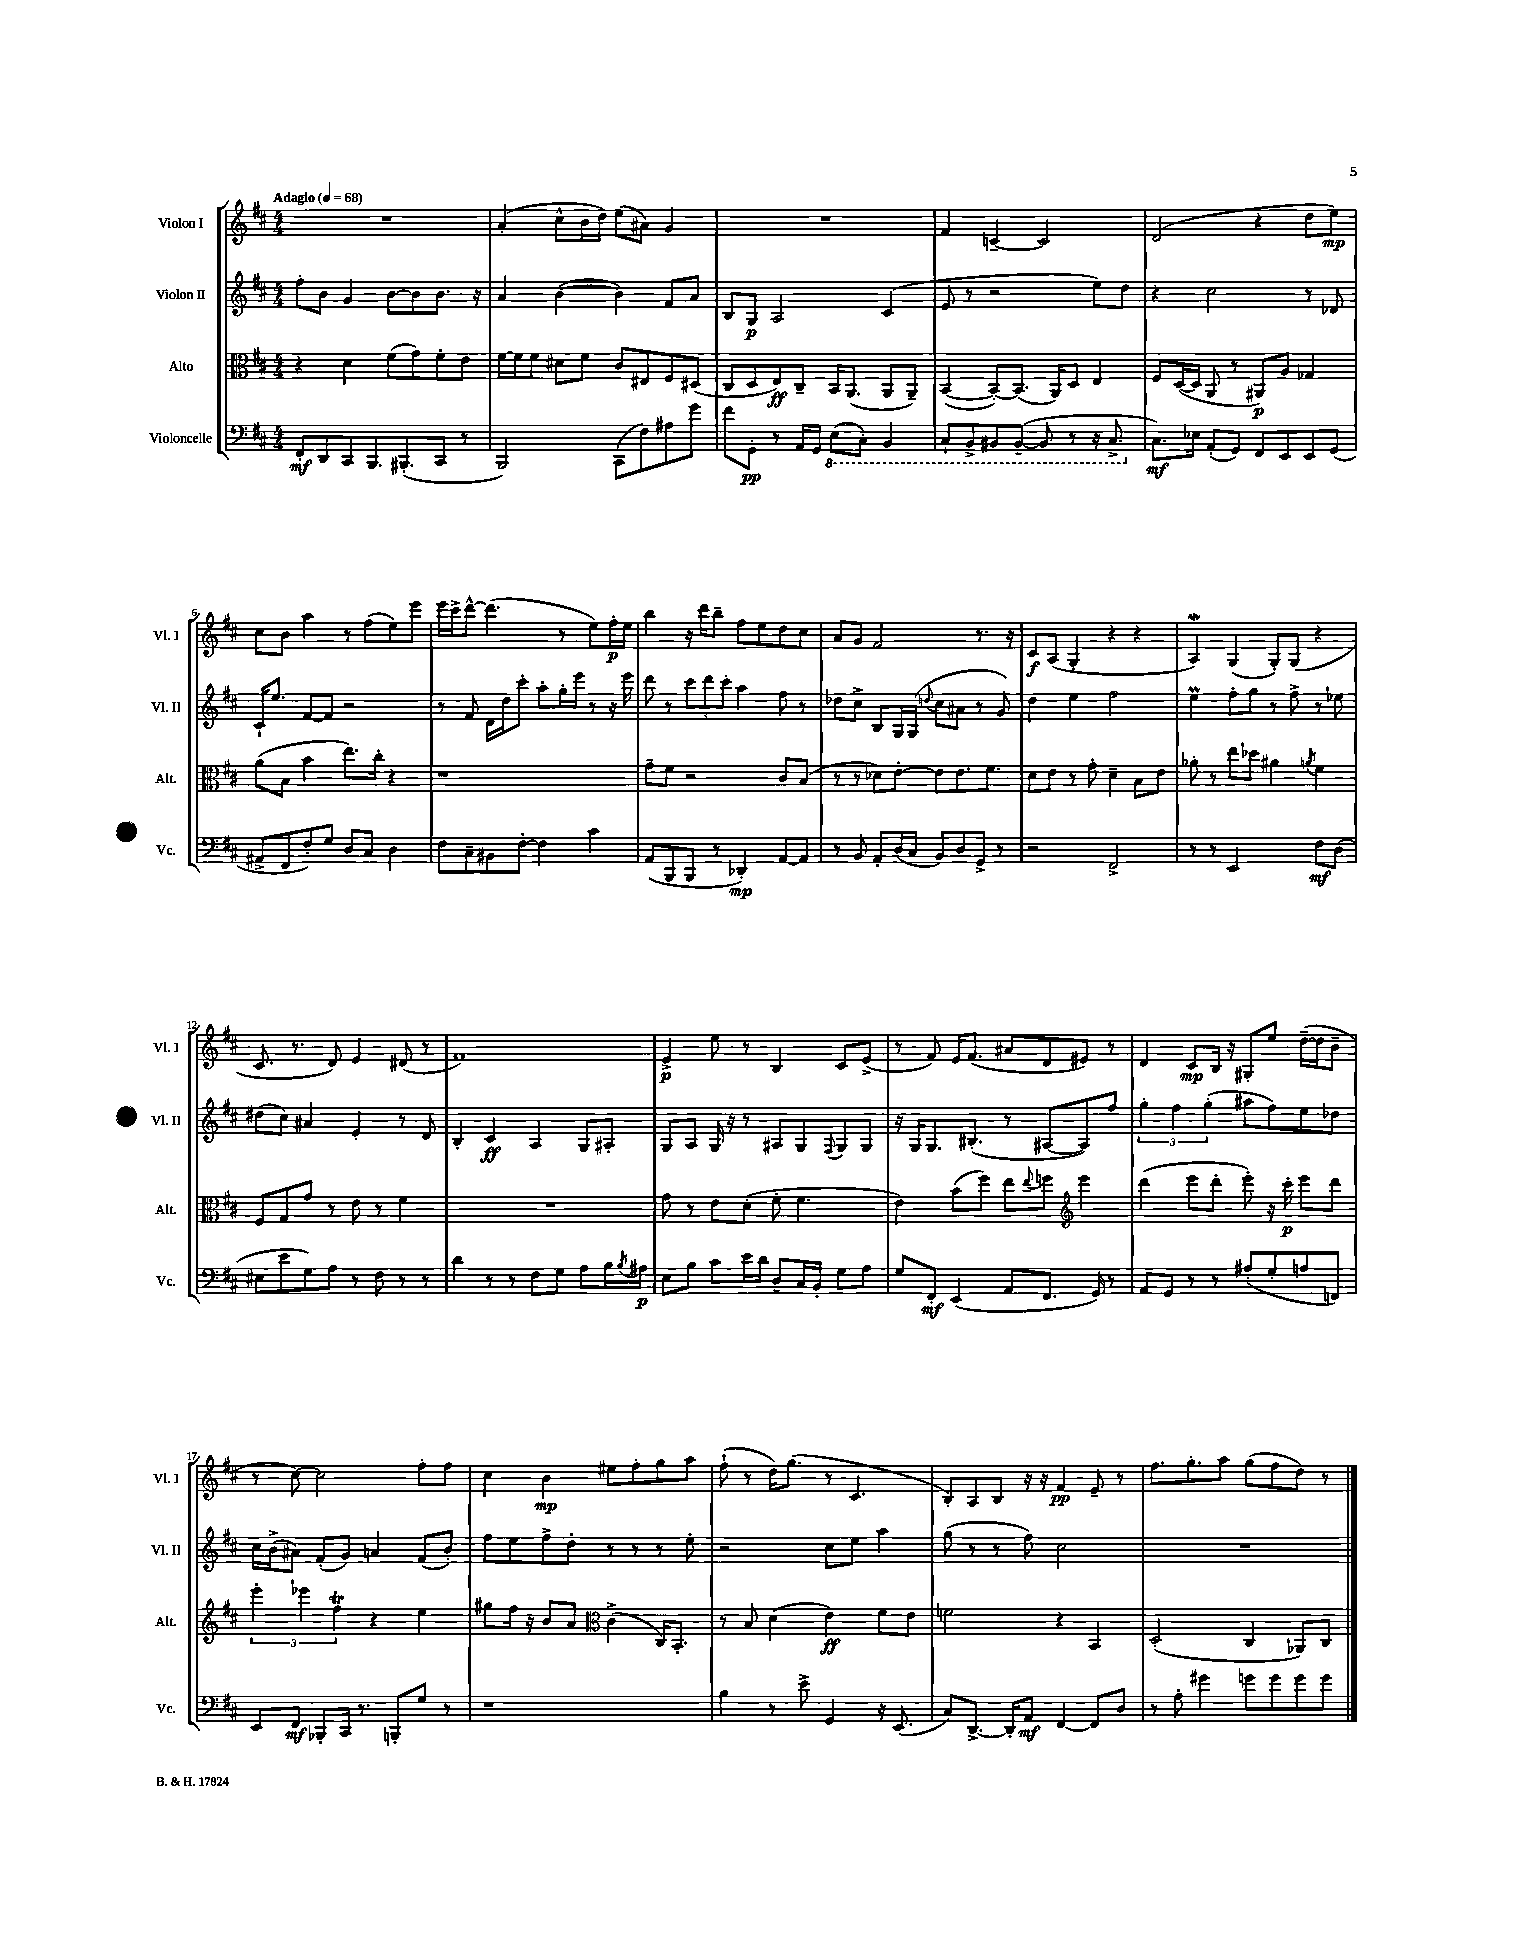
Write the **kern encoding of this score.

**kern	**dynam	**kern	**dynam	**kern	**dynam	**kern	**dynam
*part4	*part4	*part3	*part3	*part2	*part2	*part1	*part1
*staff4	*staff4	*staff3	*staff3	*staff2	*staff2	*staff1	*staff1
*I"Violoncelle	*	*I"Alto	*	*I"Violon II	*	*I"Violon I	*
*I'Vc.	*	*I'Alt.	*	*I'Vl. II	*	*I'Vl. I	*
*clefF4	*	*clefC3	*	*clefG2	*	*clefG2	*
*k[f#c#]	*	*k[f#c#]	*	*k[f#c#]	*	*k[f#c#]	*
*M4/4	*	*M4/4	*	*M4/4	*	*M4/4	*
*MM68	*	*MM68	*	*MM68	*	*MM68	*
=1	=1	=1	=1	=1	=1	=1	=1
!	!	!	!	!	!	!LO:TX:a:B:t=Adagio	!
8FF#'/L	mf	4r	.	8ff#'\L	.	1r	.
8DD/	.	.	.	8b\J	.	.	.
8CC#/	.	4d\	.	4g/	.	.	.
8.BBB/	.	.	.	.	.	.	.
.	.	(8f#\L	.	[8b\L	.	.	.
(8.BBB#X'/	.	.	.	.	.	.	.
.	.	8g\)	.	8b\]	.	.	.
8CC#/J	.	8f#'\	.	8.b\J	.	.	.
8r	.	8e\J	.	.	.	.	.
.	.	.	.	16r	.	.	.
=2	=2	=2	=2	=2	=2	=2	=2
2BBB/)	.	[16f#\LL	.	4a/	.	(4a'/	.
.	.	16f#\J]	.	.	.	.	.
.	.	8f#\J	.	.	.	.	.
.	.	8d#X\L	.	([4b\	.	8cc#^^\L	.
.	.	8f#\J	.	.	.	16b\L	.
.	.	.	.	.	.	16dd\JJ)	.
(8CC#\L	.	8c#/L	.	4b\])	.	(8ee\L	.
8F#\)	.	8E#X/	.	.	.	8a#X\J)	.
8A#X\	.	8F#/	.	8f#/L	.	4g/	.
8g\J	.	(8D#X/J	.	8a/J	.	.	.
=3	=3	=3	=3	=3	=3	=3	=3
8f#\L	.	8C#/L	.	8B/L	.	1r	.
8GG'\J	pp	8D/	.	8G/J	p	.	.
8r	.	8E/)	ff	2A/	.	.	.
16AA/LL	.	8C#~/J	.	.	.	.	.
16GG/JJ	.	.	.	.	.	.	.
*8ba	*	*	*	*	*	*	*
(8EE\L	.	16BB/KL	.	.	.	.	.
.	.	(8.AA/J	.	.	.	.	.
8CC#'\J)	.	.	.	.	.	.	.
4BBB/	.	8AA/L	.	(4c#/	.	.	.
.	.	8AA~/J)	.	.	.	.	.
=4	=4	=4	=4	=4	=4	=4	=4
8CC#`/L	.	([4BB/	.	8e/	.	4f#/	.
8BBB^/	.	.	.	8r	.	.	.
8BBB#X/	.	8BB'/L_)	.	2r	.	[4cn~/	.
([8BBB#~/J	.	(8.BB/J]	.	.	.	.	.
8BBB#/]	.	.	.	.	.	2c/]	.
.	.	16AA/KL)	.	.	.	.	.
8r	.	8D/J	.	.	.	.	.
16r	.	4E/	.	8ee\L)	.	.	.
8.CC#^/	.	.	.	.	.	.	.
.	.	.	.	8dd\J	.	.	.
=5	=5	=5	=5	=5	=5	=5	=5
*X8ba	*	*	*	*	*	*	*
8.C#\L)	mf	8F#/L	.	4r	.	(2d/	.
.	.	([16D/L	.	.	.	.	.
16E-X\Jk	.	16D/JJ]	.	.	.	.	.
(8AA'/L	.	8AA/	.	2cc#\	.	.	.
8GG/J)	.	8r	.	.	.	.	.
8FF#/L	.	8AA#X/L)	p	.	.	4r	.
8EE/	.	8A/J	.	.	.	.	.
8EE/	.	4G-X/	.	8r	.	8dd\L	.
(8GG/J	.	.	.	8d-X/	.	8ee\J)	mp
!!LO:LB:g=z
=6	=6	=6	=6	=6	=6	=6	=6
8AA#X^/L	.	(8a\L	.	16c#`/KL	.	8cc#\L	.
.	.	.	.	8.ee/J	.	.	.
8FF#/	.	8B\J	.	.	.	8b\J	.
8F#'/)	.	4b\	.	[8f#/L	.	4aa\	.
8G/J	.	.	.	8f#/J]	.	.	.
8D/L	.	8.ee\L)	.	2r	.	8r	.
8C#/J	.	.	.	.	.	(8ff#\L	.
.	.	16cc#'\Jk	.	.	.	.	.
4D\	.	4r	.	.	.	8ee\)	.
.	.	.	.	.	.	8eee\J	.
=7	=7	=7	=7	=7	=7	=7	=7
8F#\L	.	1r	.	8r	.	16eee\LL	.
.	.	.	.	.	.	16ccc#^\J	.
8C#~\	.	.	.	8f#/	.	[8ddd^^\J	.
8BB#X\	.	.	.	16d\LL	.	(4.ddd\]	.
.	.	.	.	16dd\J	.	.	.
[8F#'\J	.	.	.	8ccc#'\J	.	.	.
4F#\]	.	.	.	8aa'\L	.	.	.
.	.	.	.	16gg'\L	.	8r	.
.	.	.	.	16eee\JJ	.	.	.
4c#\	.	.	.	8r	.	8ee\L)	.
.	.	.	.	16r	.	16ff#'\L	p
.	.	.	.	16eee\	.	16ee\JJ	.
=8	=8	=8	=8	=8	=8	=8	=8
(8AA/L	.	8g~\L	.	8ddd\	.	4bb\	.
8BBB/	.	8f#\J	.	8r	.	.	.
8BBB/J	.	2r	.	12ccc#\L	.	16r	.
.	.	.	.	.	.	16ddd\KL	.
.	.	.	.	12ddd\	.	.	.
8r	.	.	.	.	.	8bb~\J	.
.	.	.	.	12ccc#'\J	.	.	.
4DD-X'/)	mp	.	.	4aa\	.	8ff#\L	.
.	.	.	.	.	.	8ee\	.
[8AA/L	.	8c#/L	.	8ff#\	.	8dd\	.
8AA/J]	.	(8B/J	.	8r	.	8cc#\J	.
=9	=9	=9	=9	=9	=9	=9	=9
8r	.	8r	.	8dd-X\L	.	8a/L	.
8BB/	.	8r	.	8cc#^\J	.	8g/J	.
8AA'/L	.	8d-X\L)	.	8B/L	.	2f#/	.
(16D/L	.	[8e'\J	.	16G/L	.	.	.
16C#/JJ	.	.	.	(16G/JJ	.	.	.
.	.	.	.	8qqddn/	.	.	.
8BB/L)	.	8e\L]	.	8cc#\L	.	.	.
8D/	.	8.e\	.	8a#X\J	.	.	.
8GG^/J	.	.	.	8r	.	8.r	.
.	.	8.f#\J	.	.	.	.	.
8r	.	.	.	8g/)	.	.	.
.	.	.	.	.	.	16r	.
=10	=10	=10	=10	=10	=10	=10	=10
2r	.	8d\L	.	4dd\	.	8c#/L	f
.	.	8e\J	.	.	.	(8A/J	.
.	.	8r	.	4ee\	.	4G'/	.
.	.	8g'\	.	.	.	.	.
2FF#^/	.	4d~\	.	2ff#\	.	4r	.
.	.	8B\L	.	.	.	4r	.
.	.	8e\J	.	.	.	.	.
=11	=11	=11	=11	=11	=11	=11	=11
8r	.	8a-X'\	.	4eeM\	.	4AW/)	.
8r	.	8r	.	.	.	.	.
2EE/	.	8ee\L	.	8ff#'\L	.	(4G/	.
.	.	8dd-X\J	.	8gg\J	.	.	.
.	.	4a#X\	.	8r	.	8G'/L)	.
.	.	.	.	8ff#^\	.	(8G/J	.
.	.	8qan/	.	.	.	.	.
8F#\L	mf	4f#\	.	8r	.	4r	.
(8D\J	.	.	.	8ee-X\	.	.	.
!!LO:LB:g=z
=12	=12	=12	=12	=12	=12	=12	=12
8E#X\L	.	8F#/L	.	(8dd#X\L	.	8.c#/	.
8e\	.	8G/	.	8cc#\J)	.	.	.
.	.	.	.	.	.	8.r	.
8G\)	.	8g/J	.	4a#X/	.	.	.
8A\J	.	8r	.	.	.	8d/)	.
8r	.	8e\	.	4e'/	.	4e/	.
8F#\	.	8r	.	.	.	.	.
8r	.	4f#\	.	8r	.	(8d#X/	.
8r	.	.	.	8d/	.	8r	.
=13	=13	=13	=13	=13	=13	=13	=13
4d\	.	1r	.	4B'/	.	1f#)	.
8r	.	.	.	4c#/	ff	.	.
8r	.	.	.	.	.	.	.
8F#\L	.	.	.	4A/	.	.	.
8G\J	.	.	.	.	.	.	.
8A\L	.	.	.	8G/L	.	.	.
16B\L	.	.	.	8A#X'/J	.	.	.
8qB/	.	.	.	.	.	.	.
16A#X\JJ	p	.	.	.	.	.	.
=14	=14	=14	=14	=14	=14	=14	=14
8E\L	.	8g\	.	8G/L	.	4e^/	p
8B\J	.	8r	.	8A/J	.	.	.
8c#\L	.	8e\L	.	16G/	.	8ee\	.
.	.	.	.	16r	.	.	.
16e\L	.	(8d'\J	.	8r	.	8r	.
16d\JJ	.	.	.	.	.	.	.
8D~/L	.	8f#'\	.	8A#X/L	.	4B/	.
16C#/L	.	4.f#\	.	8G/	.	.	.
16BB'/JJ	.	.	.	.	.	.	.
.	.	.	.	8qqF#/	.	.	.
8G\L	.	.	.	8G/	.	8c#/L	.
8A\J	.	.	.	8G/J	.	(8e^/J	.
=15	=15	=15	=15	=15	=15	=15	=15
8G/L	.	4e\)	.	16r	.	8r	.
.	.	.	.	16G/KL	.	.	.
8FF#'/J	mf	.	.	8.G/	.	8f#/)	.
(4EE/	.	(8b\L	.	.	.	16e/KL	.
.	.	.	.	(8.B#X'/J	.	(8.f#/J	.
.	.	8ff#\J)	.	.	.	.	.
8AA/L	.	8ee\L	.	8r	.	8a#X/L	.
.	.	8qqee/	.	.	.	.	.
8.FF#/J	.	8ffn\J	.	[8A#X/L	.	8d/	.
*	*	*clefG2	*	*	*	*	*
.	.	4eee\	.	8A#/])	.	8e#X/J)	.
16GG/)	.	.	.	.	.	.	.
8r	.	.	.	8ff#/J	.	8r	.
=16	=16	=16	=16	=16	=16	=16	=16
8AA/L	.	(4ddd\	.	6gg'\	.	4d/	.
8GG/J	.	.	.	.	.	.	.
.	.	.	.	6ff#\	.	.	.
8r	.	8eee\L	.	.	.	8c#/L	mp
.	.	.	.	(6gg'\	.	.	.
8r	.	8ddd'\J	.	.	.	16B/Jk	.
.	.	.	.	.	.	16r	.
(8A#X'/L	.	8eee'\)	.	8aa#X\L	.	8G#X'/L	.
8G'/	.	16r	.	8ff#\)	.	8ee/J	.
.	.	16ccc#'\	p	.	.	.	.
8An/	.	8eee\L	.	8ee\	.	([16dd~\LL	.
.	.	.	.	.	.	16dd\J]	.
8FFn/J)	.	8ddd\J	.	8dd-X\J	.	8b~\J	.
!!LO:LB:g=z
=17	=17	=17	=17	=17	=17	=17	=17
8EE/L	.	6eee'\	.	16cc#\LL	.	8r	.
.	.	.	.	(16b^\J	.	.	.
8FF#/J	mf	.	.	8a#X\J)	.	[8cc#\)	.
.	.	6eee-X\	.	.	.	.	.
8BBB-X'/L	.	.	.	(8f#'/L	.	2cc#\]	.
.	.	6ff#t\	.	.	.	.	.
16CC#/Jk	.	.	.	8g/J)	.	.	.
8.r	.	.	.	.	.	.	.
.	.	4r	.	4an/	.	.	.
8BBBn'/L	.	.	.	.	.	.	.
8G/J	.	4ee\	.	(8f#/L	.	8ff#'\L	.
8r	.	.	.	8b'/J)	.	8ff#\J	.
=18	=18	=18	=18	=18	=18	=18	=18
1r	.	8gg#X\L	.	8ff#\L	.	4cc#\	.
.	.	16ff#\Jk	.	8ee\	.	.	.
.	.	16r	.	.	.	.	.
.	.	8b/L	.	8ff#^\	.	4b\	mp
.	.	8a/J	.	8dd'\J	.	.	.
*	*	*clefC3	*	*	*	*	*
.	.	(4c#^\	.	8r	.	8ee#X\L	.
.	.	.	.	8r	.	8ff#'\	.
.	.	16C#/KL)	.	8r	.	8gg\	.
.	.	8.BB'/J	.	.	.	.	.
.	.	.	.	8ee'\	.	8aa\J	.
=19	=19	=19	=19	=19	=19	=19	=19
4B\	.	8r	.	2r	.	(8ff#`\	.
.	.	8B/	.	.	.	8r	.
8r	.	(4d\	.	.	.	16dd\KL)	.
.	.	.	.	.	.	(8.gg\J	.
8e^\	.	.	.	.	.	.	.
4GG/	.	4e\)	ff	8cc#\L	.	8r	.
.	.	.	.	8ee\J	.	4.c#/	.
16r	.	8f#\L	.	4aa\	.	.	.
(8.EE/	.	.	.	.	.	.	.
.	.	8e\J	.	.	.	.	.
=20	=20	=20	=20	=20	=20	=20	=20
8C#/L)	.	2fn\	.	(8gg\	.	8B'/L)	.
[8.DD^/J	.	.	.	8r	.	8A/	.
.	.	.	.	8r	.	8B/J	.
16DD'/KL]	.	.	.	.	.	.	.
8AA/J	mf	.	.	8ff#\)	.	16r	.
.	.	.	.	.	.	16r	.
[4FF#/	.	4r	.	2cc#\	.	4f#/	pp
8FF#/L]	.	4BB/	.	.	.	8e~/	.
8D/J	.	.	.	.	.	8r	.
=21	=21	=21	=21	=21	=21	=21	=21
8r	.	(2D'/	.	1r	.	8.ff#\L	.
8A'\	.	.	.	.	.	.	.
.	.	.	.	.	.	8.gg'\	.
4g#X\	.	.	.	.	.	.	.
.	.	.	.	.	.	8aa\J	.
8gn\L	.	4C#/	.	.	.	(8gg\L	.
8g\	.	.	.	.	.	8ff#\	.
8g\	.	8AA-X/L)	.	.	.	8dd\J)	.
8g\J	.	8C#/J	.	.	.	8r	.
==	==	==	==	==	==	==	==
*-	*-	*-	*-	*-	*-	*-	*-
